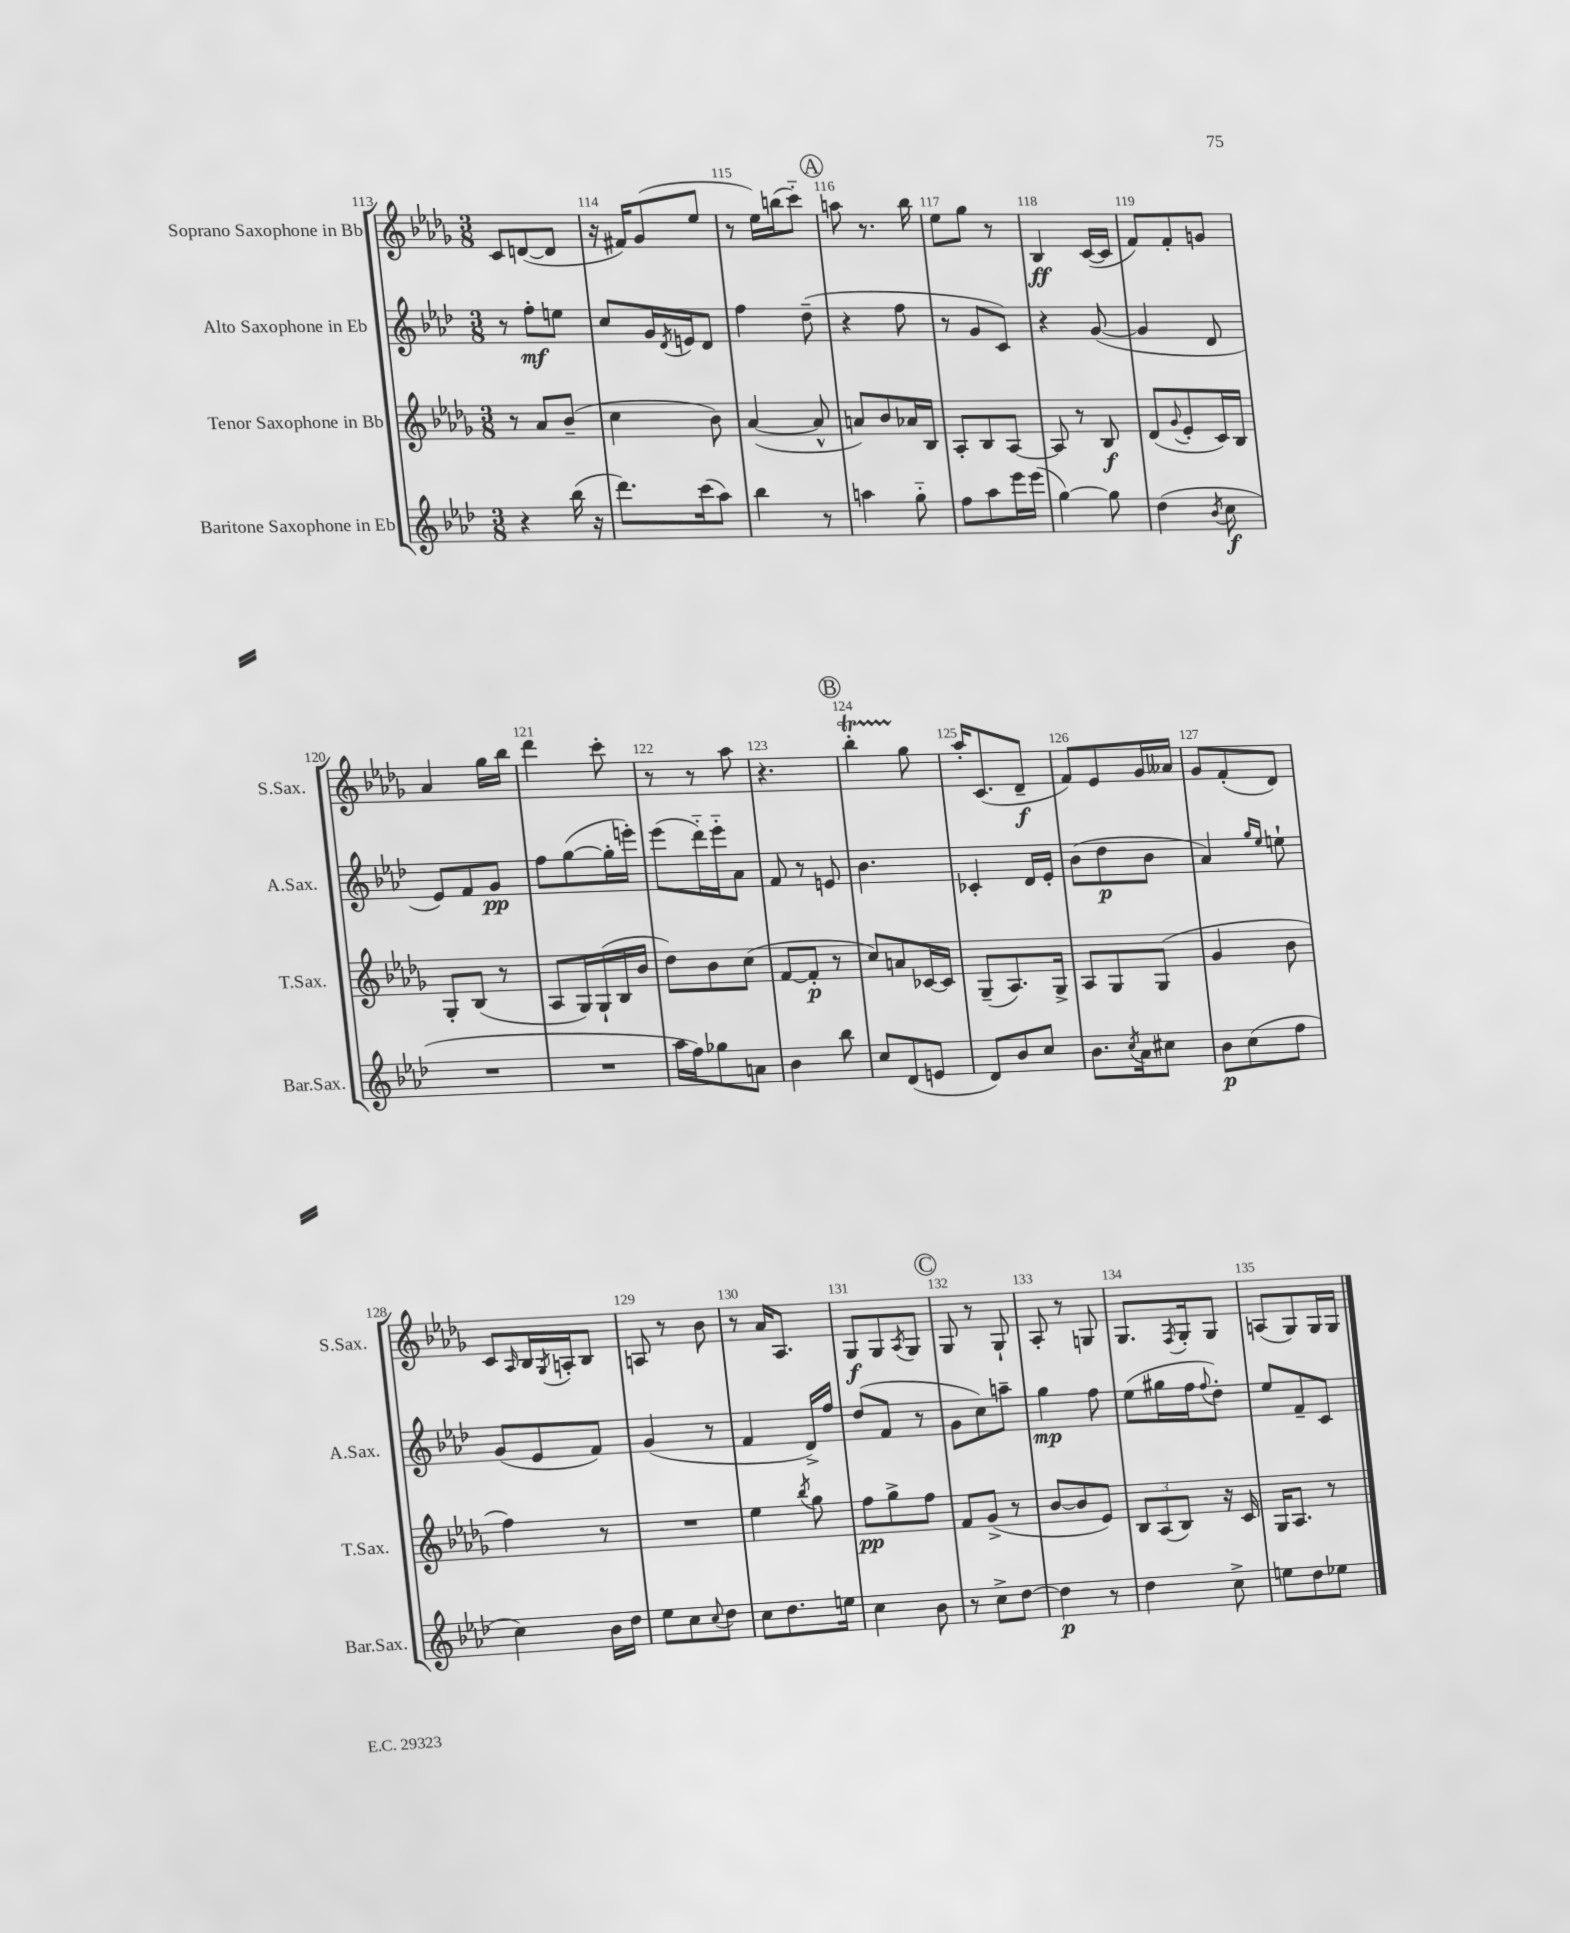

**kern	**dynam	**kern	**dynam	**kern	**dynam	**kern	**dynam
*part4	*part4	*part3	*part3	*part2	*part2	*part1	*part1
*staff4	*staff4	*staff3	*staff3	*staff2	*staff2	*staff1	*staff1
*I"Baritone Saxophone in Eb	*	*I"Tenor Saxophone in Bb	*	*I"Alto Saxophone in Eb	*	*I"Soprano Saxophone in Bb	*
*I'Bar.Sax.	*	*I'T.Sax.	*	*I'A.Sax.	*	*I'S.Sax.	*
*clefG2	*	*clefG2	*	*clefG2	*	*clefG2	*
*k[b-e-a-d-]	*	*k[b-e-a-d-g-]	*	*k[b-e-a-d-]	*	*k[b-e-a-d-g-]	*
*M3/8	*	*M3/8	*	*M3/8	*	*M3/8	*
=113	=113	=113	=113	=113	=113	=113	=113
4r	.	8r	.	8r	.	8c/L	.
.	.	8a-/L	.	8ff'\L	mf	([8dn/	.
(16bb-\	.	(8b-~/J	.	8een\J	.	8d/J]	.
16r	.	.	.	.	.	.	.
=114	=114	=114	=114	=114	=114	=114	=114
8.ddd-\L)	.	4cc\	.	8cc/L	.	16r	.
.	.	.	.	.	.	16f#X/KL)	.
.	.	.	.	16g/L	.	(8g-/	.
.	.	.	.	8qd-/	.	.	.
(16ccc\k	.	.	.	16en/J	.	.	.
8aa-\J)	.	8b-\)	.	8d-/J	.	8ee-/J	.
=115	=115	=115	=115	=115	=115	=115	=115
4bb-\	.	([4a-/	.	4ff\	.	8r	.
.	.	.	.	.	.	16ee-\LL)	.
.	.	.	.	.	.	(16bbn\J	.
8r	.	8a-^^/]	.	(8dd-~\	.	8ccc\J)	.
!!LO:REH:place=s1:t=A
=116	=116	=116	=116	=116	=116	=116	=116
4aan\	.	8an/L)	.	4r	.	8aan\	.
.	.	8b-/	.	.	.	8.r	.
8gg\	.	16a-X/L	.	8ff\	.	.	.
.	.	16B-/JJ	.	.	.	16bb-\	.
=117	=117	=117	=117	=117	=117	=117	=117
8ff\L	.	8A-'/L	.	8r	.	8ee-\L	.
8aa-\	.	8B-/	.	8g/L	.	8gg-\J	.
16eee-\L	.	[8A-/J	.	8c/J)	.	8r	.
(16eee-\JJ	.	.	.	.	.	.	.
=118	=118	=118	=118	=118	=118	=118	=118
[4gg\)	.	8A-/]	.	4r	.	4B-/	ff
.	.	8r	.	.	.	.	.
8gg\]	.	8B-/	f	([8g/	.	([16c/LL	.
.	.	.	.	.	.	16c/JJ]	.
=119	=119	=119	=119	=119	=119	=119	=119
(4dd-\	.	(8d-/L	.	4g/]	.	8f/L)	.
.	.	8qqg-/	.	.	.	.	.
.	.	8e-'/	.	.	.	8f'/	.
8qb-/	.	.	.	.	.	.	.
8cc\	f	16c/L)	.	8d-/	.	8gn/J	.
.	.	16B-/JJ	.	.	.	.	.
!!LO:LB:g=z
=120	=120	=120	=120	=120	=120	=120	=120
4.r	.	8G-'/L	.	8e-/L)	.	4a-/	.
.	.	(8B-/J	.	8f/	.	.	.
.	.	8r	.	8g/J	pp	16gg-\LL	.
.	.	.	.	.	.	16bb-\JJ	.
=121	=121	=121	=121	=121	=121	=121	=121
4.r	.	8A-/L	.	8ff\L	.	4ddd-\	.
.	.	16G-/L)	.	([8gg\	.	.	.
.	.	(16G-`/	.	.	.	.	.
.	.	16B-/	.	16gg'\L]	.	8ccc'\	.
.	.	16b-/JJ	.	16eeen'\JJ)	.	.	.
=122	=122	=122	=122	=122	=122	=122	=122
16aa-\LL	.	8dd-\L)	.	(8eee-\L	.	8r	.
16ff\J)	.	.	.	.	.	.	.
8gg-X\	.	8b-\	.	16ddd-\L)	.	8r	.
.	.	.	.	16eee-\J	.	.	.
8an\J	.	(8cc\J	.	8a-\J	.	8aa-\	.
=123	=123	=123	=123	=123	=123	=123	=123
4b-\	.	[8f/L	.	8f/	.	4.r	.
.	.	8f'/J]	p	8r	.	.	.
8bb-\	.	8r	.	8en/	.	.	.
!!LO:REH:place=s1:t=B
=124	=124	=124	=124	=124	=124	=124	=124
8cc/L	.	8cc/L)	.	4.b-\	.	4bb-T'\	.
(8d-/	.	8an/	.	.	.	.	.
8en/J	.	[16c-X/L	.	.	.	8gg-\	.
.	.	16c-/JJ]	.	.	.	.	.
=125	=125	=125	=125	=125	=125	=125	=125
8d-/L)	.	(8G-~/L	.	4c-X'/	.	16aa-'/KL	.
.	.	.	.	.	.	(8.c/	.
8b-/	.	8.A-/)	.	.	.	.	.
8cc/J	.	.	.	16d-/LL	.	8d-~/J	f
.	.	16G-^/Jk	.	16e-'/JJ	.	.	.
=126	=126	=126	=126	=126	=126	=126	=126
8.b-\L	.	8A-/L	.	(8b-\L	.	8f/L)	.
.	.	8G-/	.	8dd-\	p	8e-/	.
8qcc/	.	.	.	.	.	.	.
16a-\k	.	.	.	.	.	.	.
8cc#X\J	.	(8G-/J	.	8b-\J	.	16g-/L	.
.	.	.	.	.	.	16a--X/JJ	.
=127	=127	=127	=127	=127	=127	=127	=127
8b-\L	p	4g-/	.	4a-/)	.	8g-/L	.
(8cc\	.	.	.	.	.	(8f'/	.
.	.	.	.	16qqgg/LL	.	.	.
.	.	.	.	16qqee-/JJ	.	.	.
8ff\J	.	8b-\	.	8een`\	.	8d-/J)	.
!!LO:LB:g=z
=128	=128	=128	=128	=128	=128	=128	=128
4cc\)	.	4ff\)	.	(8g/L	.	8c/L	.
.	.	.	.	.	.	16qqA-/	.
.	.	.	.	8e-/	.	16B-/L	.
.	.	.	.	.	.	8qG-/	.
.	.	.	.	.	.	16An'/J	.
16b-\LL	.	8r	.	8f/J)	.	8B-/J	.
16dd-\JJ	.	.	.	.	.	.	.
=129	=129	=129	=129	=129	=129	=129	=129
8ee-\L	.	4.r	.	(4g/	.	8An/	.
8cc\	.	.	.	.	.	8r	.
8qqcc/	.	.	.	.	.	.	.
8dd-\J	.	.	.	8r	.	8b-\	.
=130	=130	=130	=130	=130	=130	=130	=130
8cc\L	.	4ee-\	.	4f/	.	8r	.
8.dd-\	.	.	.	.	.	16a-/KL	.
.	.	.	.	.	.	8.A-/J	.
.	.	8qbb-/	.	.	.	.	.
.	.	8gg-\	.	16d-^/LL)	.	.	.
16een\Jk	.	.	.	16ff/JJ	.	.	.
=131	=131	=131	=131	=131	=131	=131	=131
4cc\	.	8ff\L	pp	(8dd-/L	.	8G-/L	f
.	.	8gg-^\	.	8f/J	.	8G-/	.
.	.	.	.	.	.	8qA-/	.
8b-\	.	8ff\J	.	8r	.	8G-/J	.
!!LO:REH:place=s1:t=C
=132	=132	=132	=132	=132	=132	=132	=132
8r	.	8f/L	.	8g\L	.	8G-/	.
8cc^\L	.	(8g-^/J	.	8cc\)	.	8r	.
[8dd-\J	.	8r	.	8aan~\J	.	8G-`/	.
=133	=133	=133	=133	=133	=133	=133	=133
4dd-\]	p	[8b-/L	.	4gg\	mp	8A-'/	.
.	.	8b-/]	.	.	.	8r	.
8r	.	8e-/J)	.	8ff\	.	8Gn/	.
=134	=134	=134	=134	=134	=134	=134	=134
4dd-\	.	12B-/L	.	(8ee-\L	.	8.G-/L	.
.	.	(12A-/	.	.	.	.	.
.	.	.	.	16gg#X\L	.	.	.
.	.	12B-/J)	.	.	.	.	.
.	.	.	.	.	.	8qF/	.
.	.	.	.	16ff\J	.	16G-'/k	.
.	.	.	.	8qqff/	.	.	.
8cc^\	.	16r	.	8dd-'\J)	.	8G-/J	.
.	.	16c/	.	.	.	.	.
=135	=135	=135	=135	=135	=135	=135	=135
8een\L	.	16G-/KL	.	8ee-/L	.	(8An/L	.
.	.	8.A-/J	.	.	.	.	.
8dd-\	.	.	.	8f~/	.	8G-/)	.
8ee-X\J	.	8r	.	8c/J	.	16G-/L	.
.	.	.	.	.	.	16G-/JJ	.
==	==	==	==	==	==	==	==
*-	*-	*-	*-	*-	*-	*-	*-
